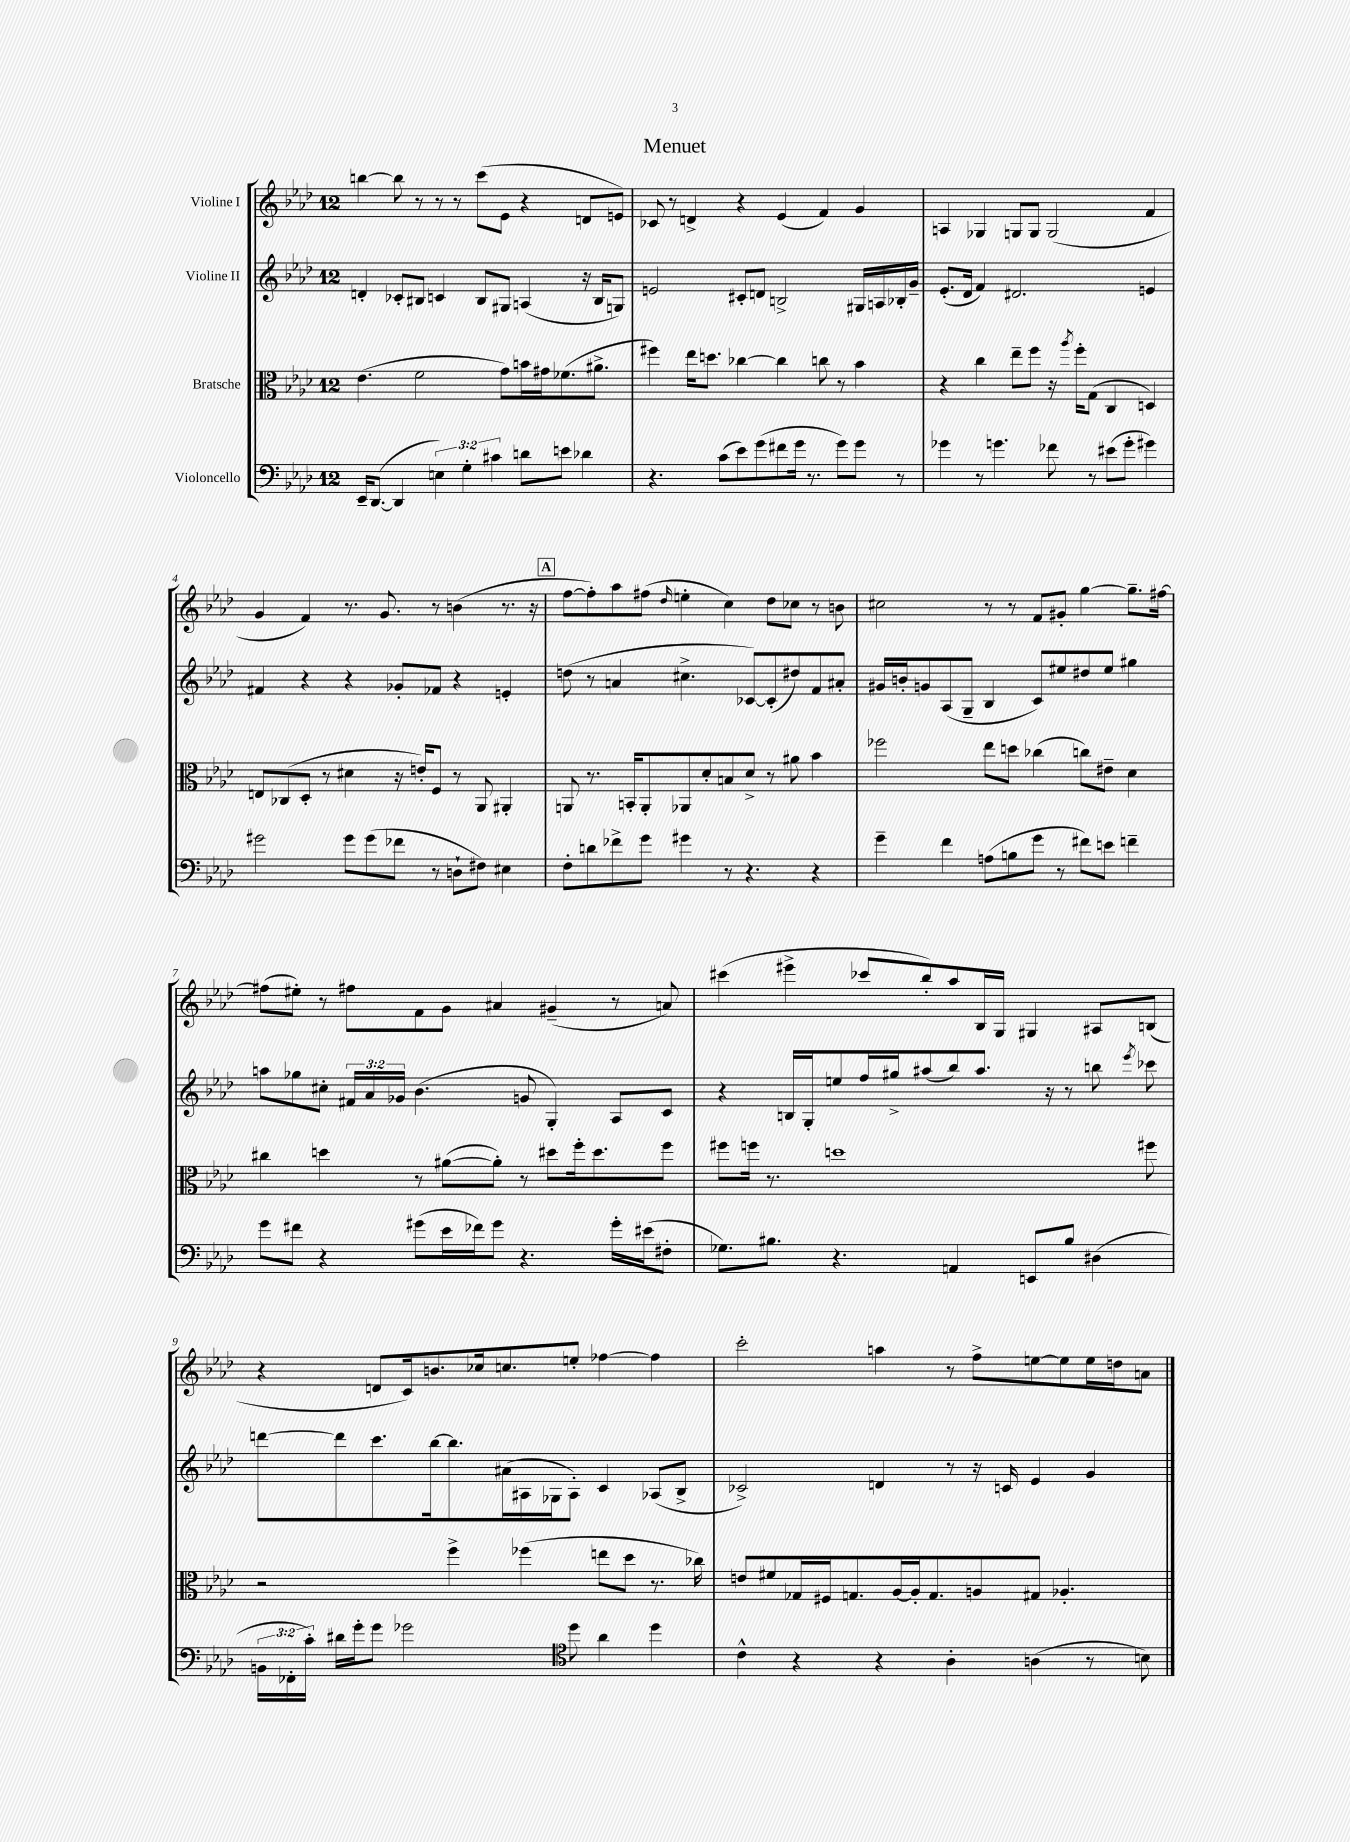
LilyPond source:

\header { title = "Menuet" }
<<
\new StaffGroup <<
\new Staff = "s0" \with { instrumentName = "Violine I" } {
    \clef treble \key aes \major \once \override Staff.TimeSignature.style = #'single-digit \time 12/8
    \autoBeamOff b''4~ b''8 r8 r8 r8 c'''8[( ees'8] r4 d'8[ e'8]) |
    ces'8 r8 d'4-> r4 ees'4( f'4) g'4 |
    a4 ges4 g8[ g8] g2( f'4 |
    g'4 f'4) r8. g'8. r8 b'4( r8. r16 |
    \mark \markup { \box "A" } f''8[~ f''8-.) aes''8 fis''8]( \grace { des''16 } e''4-. c''4) des''8[ ces''8] r8 b'8 |
    cis''2 r8 r8 f'8[ gis'8]-. g''4~ g''8.[-- fis''16]~ |
    fis''8[( eis''8]-.) r8 fis''8[ f'8 g'8] ais'4 gis'4--( r8 a'8) |
    cis'''4( eis'''4-> ces'''8[ bes''8-.) aes''8 bes16 g16] gis4 ais8[ b8]( |
    r4 d'8[ c'16) b'8. ces''16 c''8. e''8]-. fes''4~ fes''4 |
    c'''2-. a''4 r8 f''8[-> e''8~ e''8 e''16 d''16 a'8] \bar "|." |
}
\new Staff = "s1" \with { instrumentName = "Violine II" } {
    \clef treble \key aes \major \once \override Staff.TimeSignature.style = #'single-digit \time 12/8 \override Staff.TupletNumber.text = #tuplet-number::calc-fraction-text
    \autoBeamOff d'4-. ces'8[-. bis8] c'4 bis8[ gis8] a4( r16 bis16[ g8]) |
    e'2 cis'8[-. d'8] b2-> gis16[ a16 bes16-. g'16]-- |
    ees'8.[-.( des'16] f'4) dis'2. e'4 |
    fis'4 r4 r4 ges'8[-. fes'8] r4 e'4-. |
    \mark \markup { \box "A" } d''8( r8 a'4 cis''4.-> ces'8[~) ces'8-.( dis''8) f'8 ais'8]-. |
    gis'16[ b'16-. g'8 aes8( g8]-- bes4 c'8[) eis''8 dis''8 eis''8] gis''4 |
    a''8[ ges''8 cis''8]-. \tuplet 3/2 { fis'16[ aes'16 ges'16] } bes'4.( g'8 g4-.) aes8[ c'8] |
    r4 b16[ g16-. e''8 f''16 gis''16-> ais''8( bes''8) ais''8.] r16 r8 b''8 \acciaccatura { ees'''8 } ces'''8 |
    d'''8[~ d'''8 c'''8. bes''16~ bes''8. ais'16( ais16 ges16 ais8]-.) c'4 aes8[( bes8]-> |
    ces'2->) d'4 r8 r16 c'16 ees'4 g'4 \bar "|." |
}
\new Staff = "s2" \with { instrumentName = "Bratsche" } {
    \clef alto \key aes \major \once \override Staff.TimeSignature.style = #'single-digit \time 12/8
    \autoBeamOff ees'4.( f'2 g'8[) b'16 gis'16 fes'8.( ais'8.]-> |
    fis''4) ees''16[ d''8.] ces''4~ ces''4 c''8 r8 bes'4 |
    r4 c''4 ees''8[-- f''8] r16 \acciaccatura { aes''8 } f''16[-. g8]( c4 d4) |
    e8[ ces8( des8]-. r8 dis'4 r16 e'16[-.) f8] r8 aes,8 ais,4-. |
    \mark \markup { \box "A" } a,8 r8. b,16[-. a,8-. aes,8 des'8-. b8 des'8]-> r8 ais'8 bes'4 |
    fes''2 ees''8[ d''8] ces''4( c''8[) eis'8]-- des'4 |
    cis''4 d''4 r8 ais'8[~( ais'8]-.) r8 dis''8[ f''16-. dis''8. f''8] |
    fis''8[ f''16] r8. d''1 fis''8 |
    r2 f''4-> fes''4( e''8[ des''8] r8. ces''16) |
    e'8[ fis'8 ges16 fis16 g8. aes16~ aes16-. g8. a8 gis8] aes4.-. \bar "|." |
}
\new Staff = "s3" \with { instrumentName = "Violoncello" } {
    \clef bass \key aes \major \once \override Staff.TimeSignature.style = #'single-digit \time 12/8 \override Staff.TupletNumber.text = #tuplet-number::calc-fraction-text
    \autoBeamOff ees,16[-- des,8.]~( des,4 \tuplet 3/2 { e4) g4-. cis'4 } d'8[ e'8] des'4 |
    r4. c'8[( ees'8) g'8( fis'8 g'16] r8. g'8[) g'8] r8 |
    ges'4 r8 g'4. fes'8 r8 eis'8[( g'8]-. gis'4) |
    gis'2 gis'8[ gis'8( fes'8] r8 d8[-! fis8]) eis4 |
    \mark \markup { \box "A" } f8[-. d'8 fes'8-> g'8] gis'4 r8 r4. r4 |
    g'4-- f'4 a8[( b8 g'8] r8 fis'8[) e'8] f'4-- |
    g'8[ fis'8] r4 gis'8[( ees'16 fes'16) gis'8] r4. gis'16[-. eis'16( fis8]-. |
    ges8.[) bis8.] r4. a,4 e,8[ bis8] dis4( |
    \tuplet 3/2 { b,16[ fes,16-. c'16]-.) } dis'16[ g'16-. g'8] ges'2 \clef tenor des''8 aes'4 des''4 |
    c'4-^ r4 r4 aes4-. a4( r8 b8) \bar "|." |
}
>>
>>
